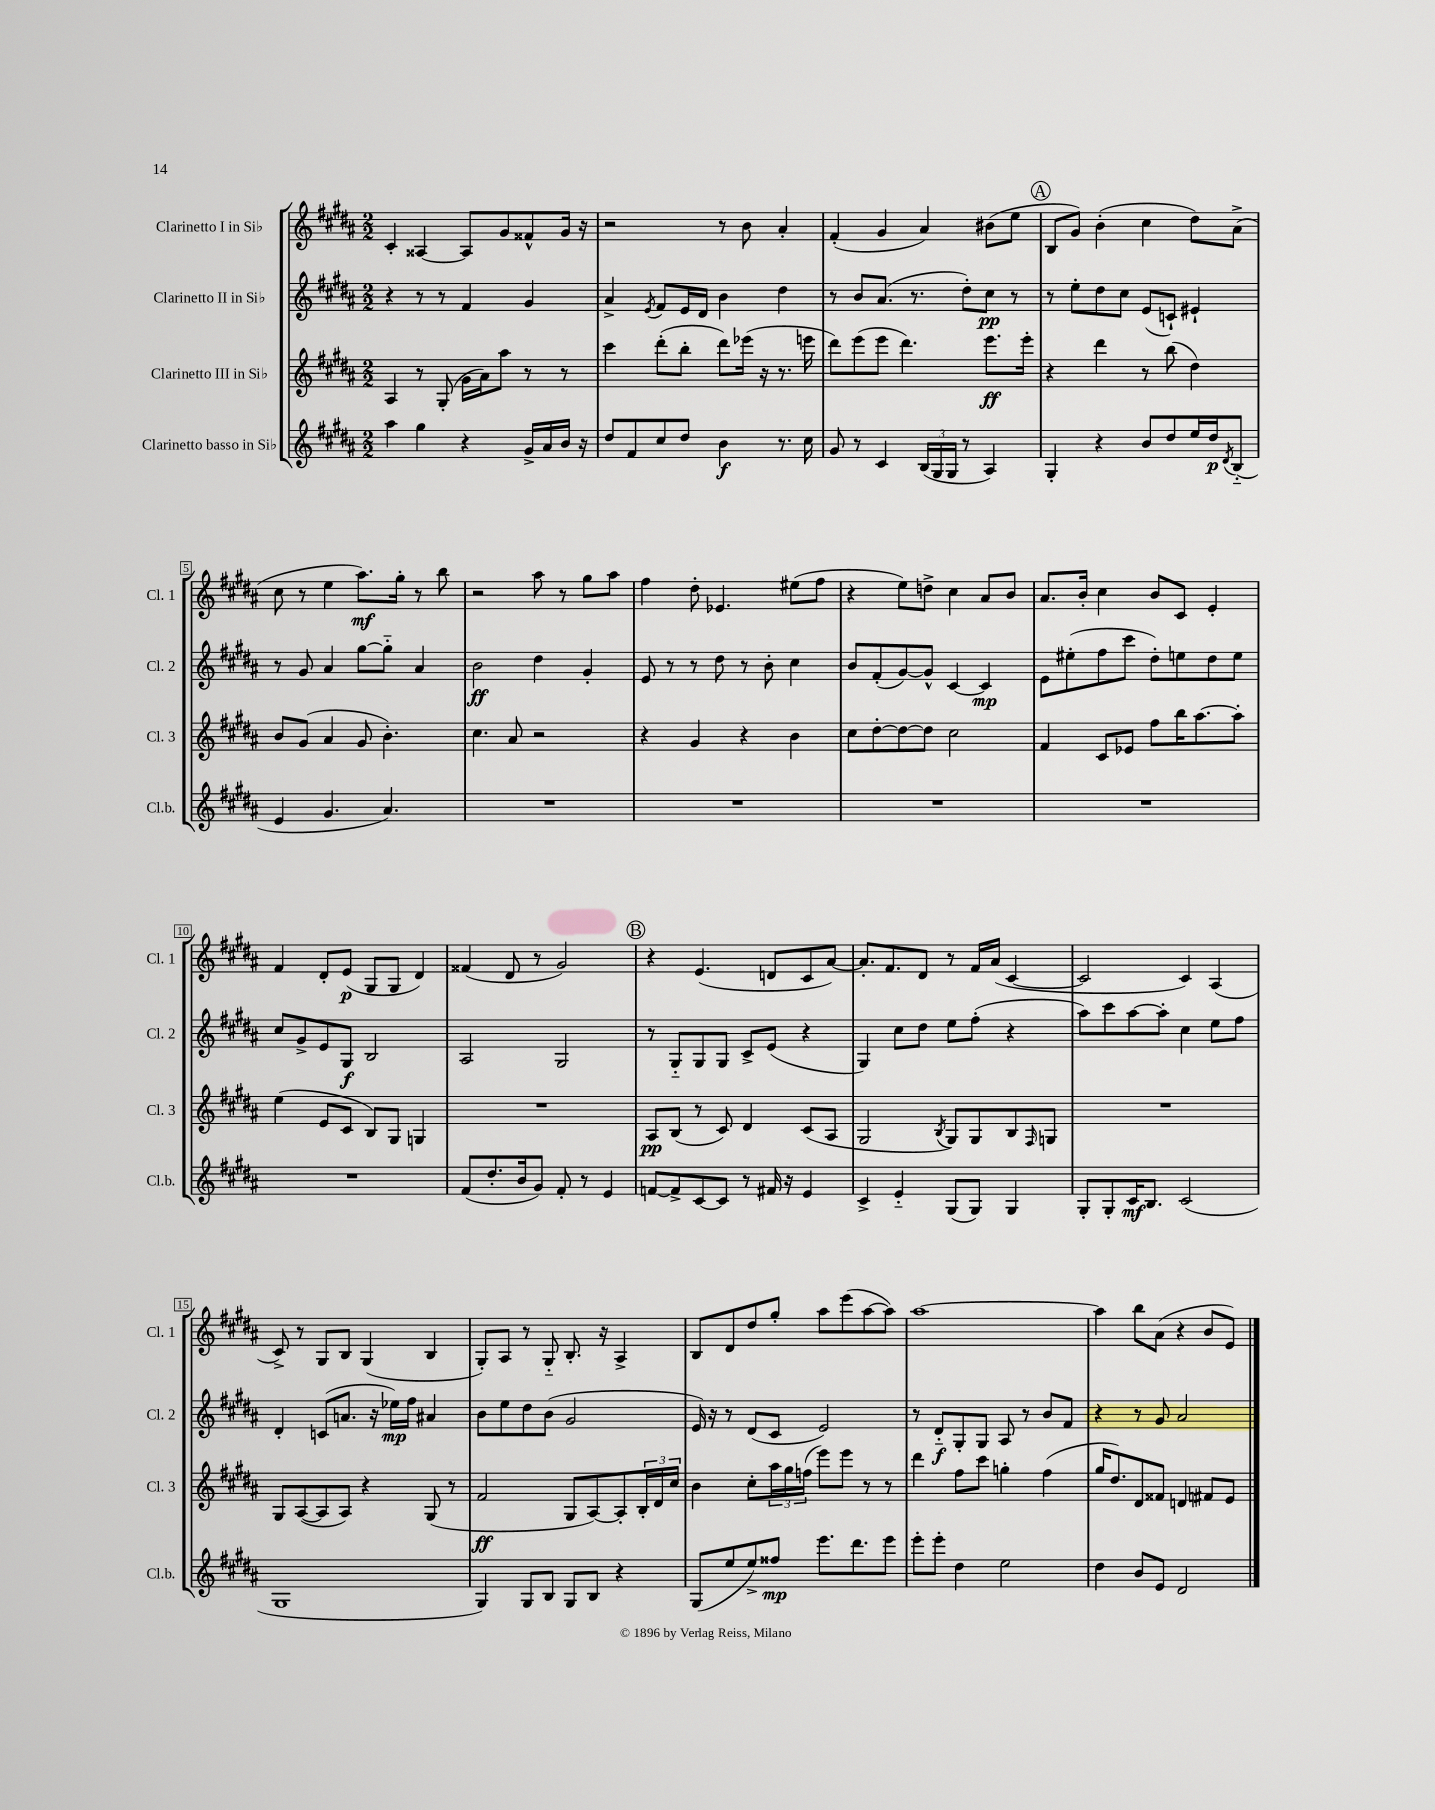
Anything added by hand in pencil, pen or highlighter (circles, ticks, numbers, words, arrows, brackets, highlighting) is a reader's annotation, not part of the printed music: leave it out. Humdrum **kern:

**kern	**dynam	**kern	**dynam	**kern	**dynam	**kern	**dynam
*part4	*part4	*part3	*part3	*part2	*part2	*part1	*part1
*staff4	*staff4	*staff3	*staff3	*staff2	*staff2	*staff1	*staff1
*I"Clarinetto basso in Si♭	*	*I"Clarinetto III in Si♭	*	*I"Clarinetto II in Si♭	*	*I"Clarinetto I in Si♭	*
*I'Cl.b.	*	*I'Cl. 3	*	*I'Cl. 2	*	*I'Cl. 1	*
*clefG2	*	*clefG2	*	*clefG2	*	*clefG2	*
*k[f#c#g#d#a#]	*	*k[f#c#g#d#a#]	*	*k[f#c#g#d#a#]	*	*k[f#c#g#d#a#]	*
*M2/2	*	*M2/2	*	*M2/2	*	*M2/2	*
=1	=1	=1	=1	=1	=1	=1	=1
4aa#\	.	4A#/	.	4r	.	4c#'/	.
4gg#\	.	8r	.	8r	.	[4A##X/	.
.	.	(8G#'/	.	8r	.	.	.
4r	.	16g#\LL	.	4f#/	.	8A##/L]	.
.	.	16a#\J)	.	.	.	.	.
.	.	8aa#\J	.	.	.	8g#/	.
16g#^/LL	.	8r	.	4g#/	.	8f##X^^/	.
16a#/	.	.	.	.	.	.	.
16b/JJ	.	8r	.	.	.	16g#/Jk	.
16r	.	.	.	.	.	16r	.
=2	=2	=2	=2	=2	=2	=2	=2
8dd#/L	.	4ccc#\	.	4a#^/	.	2r	.
8f#/	.	.	.	.	.	.	.
.	.	.	.	8qe/	.	.	.
8cc#/	.	(8ddd#'\L	.	8f#/L	.	.	.
8dd#/J	.	8bb'\J	.	16e/L	.	.	.
.	.	.	.	16d#/JJ	.	.	.
4b\	f	8ddd#\L)	.	4b\	.	8r	.
.	.	(16eee-X\Jk	.	.	.	8b\	.
.	.	16r	.	.	.	.	.
8.r	.	8.r	.	4dd#\	.	4a#'/	.
16cc#\	.	16eeen\	.	.	.	.	.
=3	=3	=3	=3	=3	=3	=3	=3
8g#/	.	8ddd#\L)	.	8r	.	(4f#'/	.
8r	.	(8eee\	.	8b/L	.	.	.
4c#/	.	8eee\J	.	(8.a#/J	.	4g#/	.
.	.	4.ddd#\)	.	.	.	.	.
.	.	.	.	8.r	.	.	.
(24B/LL	.	.	.	.	.	4a#/)	.
24G#/	.	.	.	.	.	.	.
24G#/JJ	.	.	.	.	.	.	.
8r	.	.	.	8dd#'\L)	.	.	.
4A#/)	.	8.eee\L	ff	8cc#\J	pp	(8b#X\L	.
.	.	.	.	8r	.	8ee\J	.
.	.	16eee'\Jk	.	.	.	.	.
!!LO:REH:place=s1:t=A
=4	=4	=4	=4	=4	=4	=4	=4
4G#'/	.	4r	.	8r	.	8B/L	.
.	.	.	.	8ee'\L	.	8g#/J)	.
4r	.	4ddd#\	.	8dd#\	.	(4b'\	.
.	.	.	.	8cc#\J	.	.	.
8b/L	.	8r	.	(8e/L	.	4cc#\	.
8dd#/	.	(8bb\	.	8cn`/J)	.	.	.
16ee/L	.	4dd#\)	.	4e#X`/	.	8dd#\L)	.
16dd#/J	p	.	.	.	.	.	.
8qd#/	.	.	.	.	.	.	.
(8B/J	.	.	.	.	.	(8a#^\J	.
!!LO:LB:g=z
=5	=5	=5	=5	=5	=5	=5	=5
4e/	.	8b/L	.	8r	.	8cc#\	.
.	.	(8g#/J	.	8g#/	.	8r	.
4.g#/	.	4a#/	.	4a#/	.	4ee\	.
.	.	8g#/	.	[8gg#\L	.	8.aa#\L)	mf
4.a#/)	.	4.b'\)	.	8gg#\J]	.	.	.
.	.	.	.	.	.	16gg#'\Jk	.
.	.	.	.	4a#/	.	8r	.
.	.	.	.	.	.	8bb\	.
=6	=6	=6	=6	=6	=6	=6	=6
1r	.	4.cc#\	.	2b\	ff	2r	.
.	.	8a#/	.	.	.	.	.
.	.	2r	.	4dd#\	.	8aa#\	.
.	.	.	.	.	.	8r	.
.	.	.	.	4g#'/	.	8gg#\L	.
.	.	.	.	.	.	8aa#\J	.
=7	=7	=7	=7	=7	=7	=7	=7
1r	.	4r	.	8e/	.	4ff#\	.
.	.	.	.	8r	.	.	.
.	.	4g#/	.	8r	.	8dd#'\	.
.	.	.	.	8dd#\	.	4.e-X/	.
.	.	4r	.	8r	.	.	.
.	.	.	.	8b'\	.	.	.
.	.	4b\	.	4cc#\	.	(8ee#X\L	.
.	.	.	.	.	.	8ff#\J	.
=8	=8	=8	=8	=8	=8	=8	=8
1r	.	8cc#\L	.	8b/L	.	4r	.
.	.	[8dd#'\	.	(8f#'/	.	.	.
.	.	8dd#\_	.	[8g#/)	.	8ee\L)	.
.	.	8dd#\J]	.	8g#^^/J]	.	8ddn^\J	.
.	.	2cc#\	.	[4c#/	.	4cc#\	.
.	.	.	.	4c#/]	mp	8a#/L	.
.	.	.	.	.	.	8b/J	.
=9	=9	=9	=9	=9	=9	=9	=9
1r	.	4f#/	.	8e\L	.	8.a#/L	.
.	.	.	.	(8ee#X'\	.	.	.
.	.	.	.	.	.	16b'/Jk	.
.	.	8c#/L	.	8ff#\	.	4cc#\	.
.	.	8e-X/J	.	8ccc#\J	.	.	.
.	.	8ff#\L	.	8dd#'\L)	.	8b/L	.
.	.	16bb\K	.	8een\	.	8c#/J	.
.	.	[8.aa#\	.	.	.	.	.
.	.	.	.	8dd#\	.	4e'/	.
.	.	8aa#'\J]	.	8ee\J	.	.	.
!!LO:LB:g=z
=10	=10	=10	=10	=10	=10	=10	=10
1r	.	(4ee\	.	8cc#/L	.	4f#/	.
.	.	.	.	8g#^/	.	.	.
.	.	8e/L	.	8e/	.	8d#'/L	.
.	.	8c#/J	.	8G#/J	f	(8e/J	p
.	.	8B/L)	.	2B/	.	8G#/L	.
.	.	8G#/J	.	.	.	8G#/J	.
.	.	4Gn/	.	.	.	4d#/)	.
=11	=11	=11	=11	=11	=11	=11	=11
(8f#/L	.	1r	.	2A#/	.	(4f##X/	.
8.dd#'/	.	.	.	.	.	.	.
.	.	.	.	.	.	8d#/	.
16b/k	.	.	.	.	.	.	.
8g#/J)	.	.	.	.	.	8r	.
8f#'/	.	.	.	2G#/	.	2g#/)	.
8r	.	.	.	.	.	.	.
4e/	.	.	.	.	.	.	.
!!LO:REH:place=s1:t=B
=12	=12	=12	=12	=12	=12	=12	=12
[8fn/L	.	8A#/L	pp	8r	.	4r	.
8f^/]	.	(8B/J	.	8G#/L	.	.	.
[8c#/	.	8r	.	8G#/	.	(4.e/	.
8c#/J]	.	8c#/)	.	8G#/J	.	.	.
8r	.	4d#/	.	8c#^/L	.	.	.
16f#X/	.	.	.	(8e/J	.	8dn/L	.
16r	.	.	.	.	.	.	.
4e/	.	(8c#/L	.	4r	.	8c#/	.
.	.	8A#/J	.	.	.	[8a#/J)	.
=13	=13	=13	=13	=13	=13	=13	=13
4c#^/	.	2G#/	.	4G#/)	.	8.a#'/L]	.
.	.	.	.	.	.	8.f#/	.
4e/	.	.	.	8cc#\L	.	.	.
.	.	.	.	8dd#\J	.	8d#/J	.
.	.	8qB/	.	.	.	.	.
(8G#/L	.	8G#/L)	.	8ee\L	.	8r	.
8G#/J)	.	8G#/	.	(8ff#'\J	.	16f#/LL	.
.	.	.	.	.	.	(16a#/JJ	.
4G#/	.	8B/	.	4r	.	[4c#/	.
.	.	16qqF#/	.	.	.	.	.
.	.	8Gn/J	.	.	.	.	.
=14	=14	=14	=14	=14	=14	=14	=14
8G#'/L	.	1r	.	8aa#\L)	.	2c#/]	.
8G#'/	.	.	.	8ccc#\	.	.	.
16c#/K	mf	.	.	[8aa#\	.	.	.
8.B/J	.	.	.	.	.	.	.
.	.	.	.	8aa#'\J]	.	.	.
(2c#/	.	.	.	4cc#\	.	4c#/)	.
.	.	.	.	8ee\L	.	(4A#/	.
.	.	.	.	8ff#\J	.	.	.
!!LO:LB:g=z
=15	=15	=15	=15	=15	=15	=15	=15
1G#	.	8G#/L	.	4d#'/	.	8c#^/)	.
.	.	([8A#/	.	.	.	8r	.
.	.	8A#/]	.	(8cn/L	.	8G#/L	.
.	.	8A#/J)	.	8.an/J	.	8B/J	.
.	.	4r	.	.	.	(4G#/	.
.	.	.	.	16r	.	.	.
.	.	.	.	16ee-X\LL)	mp	.	.
.	.	.	.	16ff#\JJ	.	.	.
.	.	(8G#/	.	4a#X/	.	4B/	.
.	.	8r	.	.	.	.	.
=16	=16	=16	=16	=16	=16	=16	=16
4G#/)	.	2f#/	ff	8b\L	.	8G#'/L)	.
.	.	.	.	8ee\	.	8A#/J	.
8G#/L	.	.	.	8dd#\	.	8r	.
8B/J	.	.	.	(8b\J	.	8G#/	.
8G#/L	.	8G#/L	.	2g#/	.	8.B'/	.
8B/J	.	[8A#/)	.	.	.	.	.
.	.	.	.	.	.	16r	.
4r	.	8A#'/]	.	.	.	4A#^/	.
.	.	24B'/L	.	.	.	.	.
.	.	24d#/	.	.	.	.	.
.	.	24cc#/JJ	.	.	.	.	.
=17	=17	=17	=17	=17	=17	=17	=17
(8G#/L	.	4b\	.	16e/)	.	8B/L	.
.	.	.	.	16r	.	.	.
8ee/	.	.	.	8r	.	8d#/	.
8ee^/)	.	8cc#'\L	.	(8d#/L	.	8dd#/	.
8ff##X/J	mp	24aa#\L	.	8c#/J	.	8gg#'/J	.
.	.	24gg#\	.	.	.	.	.
.	.	(24ffn\JJ	.	.	.	.	.
8.eee\L	.	8eee\L)	.	2e/)	.	8aa#\L	.
.	.	8eee\J	.	.	.	(8eee\	.
8.ddd#\	.	.	.	.	.	.	.
.	.	8r	.	.	.	[8aa#\	.
8eee\J	.	8r	.	.	.	8aa#\J])	.
=18	=18	=18	=18	=18	=18	=18	=18
8eee'\L	.	4ddd#\	.	8r	.	[1aa#	.
8eee'\J	.	.	.	8d#/L	f	.	.
4dd#\	.	8ff#\L	.	8G#'/	.	.	.
.	.	8ccc#\J	.	8G#/J	.	.	.
2ee\	.	4ggn'\	.	8A#/	.	.	.
.	.	.	.	8r	.	.	.
.	.	(4ff#\	.	8b/L	.	.	.
.	.	.	.	8f#/J	.	.	.
=19	=19	=19	=19	=19	=19	=19	=19
4dd#\	.	16gg#/KL	.	4r	.	4aa#\]	.
.	.	8.dd#/)	.	.	.	.	.
8b/L	.	8d#/	.	8r	.	8bb\L	.
8e/J	.	8f##X/J	.	8g#/	.	(8a#\J	.
2d#/	.	4dn/	.	2a#/	.	4r	.
.	.	8f#X/L	.	.	.	8b/L	.
.	.	8e/J	.	.	.	8e/J)	.
==	==	==	==	==	==	==	==
*-	*-	*-	*-	*-	*-	*-	*-
